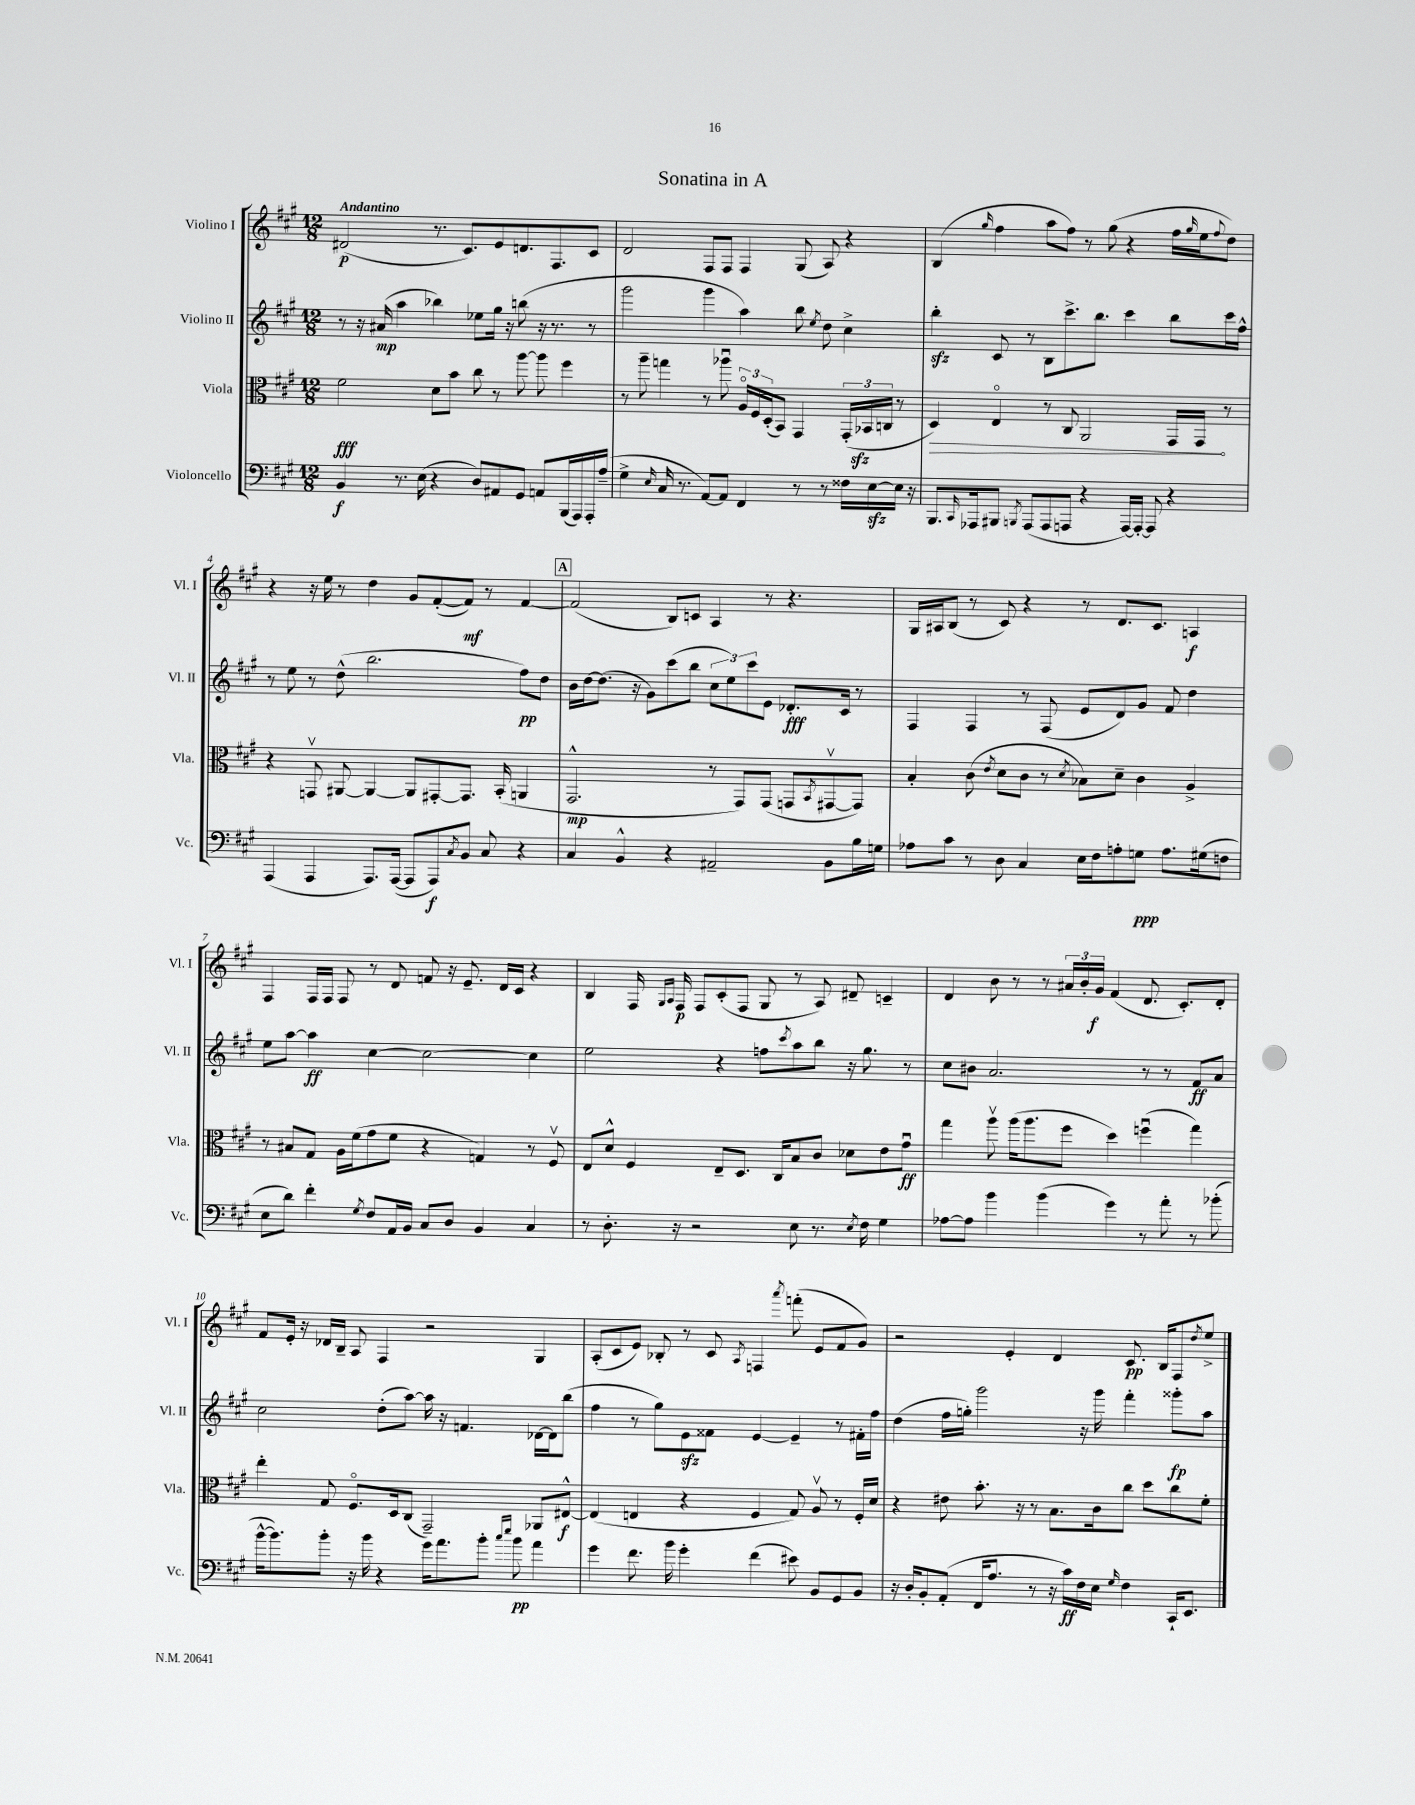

**kern	**kern	**kern	**kern
*staff4	*staff3	*staff2	*staff1
*clefF4	*clefC3	*clefG2	*clefG2
*k[f#c#g#]	*k[f#c#g#]	*k[f#c#g#]	*k[f#c#g#]
*M12/8	*M12/8	*M12/8	*M12/8
4BB	2f#	8r	(2d#
.	.	16r	.
.	.	(16a#	.
8.r	.	4aa	.
(16E	.	.	.
4r	8d	4bb-)	8.r
.	8b	.	.
.	.	.	8.c#)
8D)	8cc#	8ee-	.
8AA#	8r	16gg#	8e
.	.	16r	.
8GG#	[8aa	(8bb	8.d
8AA	8aa]	16r	.
.	.	8.r	8.F#
(16BBB	4ff#	.	.
16AAA)	.	.	.
16AAA'	.	8r	8c#
(16A~	.	.	.
=	=	=	=
4G#^	8r	2ggg#	2d
.	8aa~	.	.
16qqE	.	.	.
16C#	4gg	.	.
8.r	.	.	.
[8AA)	8r	4ggg#	8F#
8AA]	8aa-u	.	8F#
4FF#	24Ao	4aa)	4F#
.	24F#	.	.
.	(24D'	.	.
.	8BB)	.	.
8r	4GG#	8bb	(8G#
.	.	8qee	.
8r	.	8dd	8A)
16F##	(24GG#'	4cc#^	4r
.	24BB-	.	.
[16E	.	.	.
.	24C	.	.
16E]	8r	.	.
16r	.	.	.
=	=	=	=
8.BBB	4D)	4bb'	(4B
16qqCC#	.	.	.
16AAA-	.	.	.
.	.	.	16qqgg#
8BBB#	4Eo	8c#	4ff#
8qBBB	.	.	.
(8AAA-	.	8r	.
8AAA-	8r	8B	8aa
8AAA	8C#	8.ccc#^	8ff#)
4r	2AA	.	8r
.	.	8.bb	.
.	.	.	(8gg#
[16AAA)	.	4ccc#	4r
16AAA'_	.	.	.
8AAA]	.	.	.
4r	16GG#	8bb	16ff#
.	.	.	16qqgg#
.	16GG#	.	16ee
.	.	.	8qqff#
.	8r	16ccc#	8dd)
.	.	16ff#^^	.
=	=	=	=
(4AAA	4r	8r	4r
.	.	8ee	.
4AAA	8GGv	8r	16r
.	.	.	16ee
.	[8AA#	(8dd^^	8r
8.AAA)	4AA#_	2.bb	4dd
([16AAA	.	.	.
8AAA]	8AA#]	.	8g#
8AAA)	[8GG#'	.	([8f#'
8qC#	.	.	.
8BB	8.GG#]	.	8f#])
8C#	.	.	8r
.	(16BB'	.	.
4r	4AA	8ff#)	[4f#
.	.	8dd	.
=	=	=	=
4C#	2.GG#^^	16b	(2f#]
.	.	[16dd	.
.	.	(8.dd]	.
4BB^^	.	.	.
.	.	16r	.
.	.	8g#)	.
4r	.	(8ccc#	8B)
.	.	8bb	8c
2AA#~	8r	12cc#	4A
.	.	12ee)	.
.	8GG#)	.	.
.	.	12ccc#	.
.	(8GG#	8e	8r
.	8GG	8.d-'	4.r
.	8qBB	.	.
8BB	[8GG#v	.	.
.	.	16c#	.
16B	8GG#])	8r	.
16G	.	.	.
=	=	=	=
8A-	4B'	4F#	16G#
.	.	.	16A#
8c#	.	.	(8B
8r	(8c#	4F#	8r
.	8qe	.	.
8D	8d	.	8c#)
4C#	8c#	8r	4r
.	8r	(8F#	.
.	8qd	.	.
16E	8B-)	8e	8r
16F#	.	.	.
8A'	8d~	8d)	8.d
8G	4c#	8g#	.
.	.	.	8.c#
8.A	.	8f#	.
.	4A^	4dd	4A
(16G#	.	.	.
8F	.	.	.
=	=	=	=
8E	8r	8ee	4F#
8d)	8B#	[8aa	.
4f#'	8G#	4aa]	16F#
.	.	.	16F#
.	16A	.	8F#
.	(16f#	.	.
8qG#	.	.	.
8F#	8g#	[4cc#	8r
16AA	8f#	.	8d
16BB	.	.	.
8C#	4r	2cc#_	8f
8D	.	.	16r
.	.	.	8.e~
4BB	4G)	.	.
.	.	.	16d
.	.	.	16c#
4C#	8r	4cc#]	4r
.	8F#v	.	.
=	=	=	=
8r	8E	2ee	4B
8.D'	8d^^	.	.
.	4F#	.	16F#
.	.	.	16qqG#
.	.	.	16qqA
16r	.	.	16F#
2r	.	.	8F#
.	8E~	4r	(8c#'
.	8.D	.	8F#
.	.	8ff	8G#
.	16C#	.	.
.	.	8qccc#	.
8E	8B	8aa	8r
8.r	8c#	8bb	8A)
.	8d-	16r	8d#~
8qE	.	.	.
16F#	.	8.gg#	.
4G#	8e	.	4c~
.	8g#u	8r	.
=	=	=	=
[8A-	4gg#	8cc#	4d
8A-]	.	8b#	.
4b	8aav	2.a	8b
.	(16aa	.	8r
.	8.aa	.	.
(4b	.	.	8r
.	8ff#	.	24a#
.	.	.	24b'
.	.	.	24g#
4g#)	4dd)	.	(4f#
8r	(4ffu	8r	8.d
8a'	.	8r	.
.	.	.	8.c#')
8r	4gg#)	8f#	.
(8b-'	.	8a	8d'
=	=	=	=
[16b^^	4ee'	2cc#	8f#
8.b])	.	.	.
.	.	.	16e'
.	.	.	16r
8b'	8G#	.	16d-
.	.	.	16B~
16r	8.F#o	.	8A
16b	.	.	.
4r	.	(8dd'	4F#
.	16D	.	.
.	(8C#	[8aa)	.
16g#	2GG#~)	16aa]	2r
8.a	.	16r	.
.	.	4.f	.
8b'	.	.	.
16qqcc#	.	.	.
16qqee	.	.	.
8b	.	.	.
4a	8AA-	[16d-	4G#
.	.	16d-]	.
.	[8E#^^	(8bb	.
=	=	=	=
4g#	(4E#]	4ff#	(8A'
.	.	.	8c#
8.f#	4E	8r	8e)
.	.	8gg#)	8B-'
16b	.	.	.
4g#'	4r	8e	8r
.	.	8f##	8c#
.	.	.	8qA
(4f#	4F#	[4e	4F
.	.	.	8qaaa
8e#)	8G#)	4e~]	(8fff'
8BB	8Av	.	8e
8GG#	8r	8r	8f#
8BB	16F#'	16f#'	8g#)
.	16d	16ff#	.
=	=	=	=
16r	4r	(4dd	2r
16D'	.	.	.
8BB'	.	.	.
(8AA'	8e#	16ff#	.
.	.	16gg')	.
16FF#	8.b'	2ggg#	.
8.A	.	.	.
.	.	.	4e'
.	16r	.	.
8r	8r	.	.
16r	8.B	.	4d
16c#)	.	.	.
16F#	.	16r	.
16E	16c#	16ggg#	.
16qqG#	.	.	.
4F#	8cc#	4fff#'	8.c#
.	8dd	.	.
.	.	.	16B
16CC#`	8cc#	8ggg##'	8F#
8.EE	.	.	.
.	.	.	8qdd
.	8f#'	8aa	8ee^
==	==	==	==
*-	*-	*-	*-
